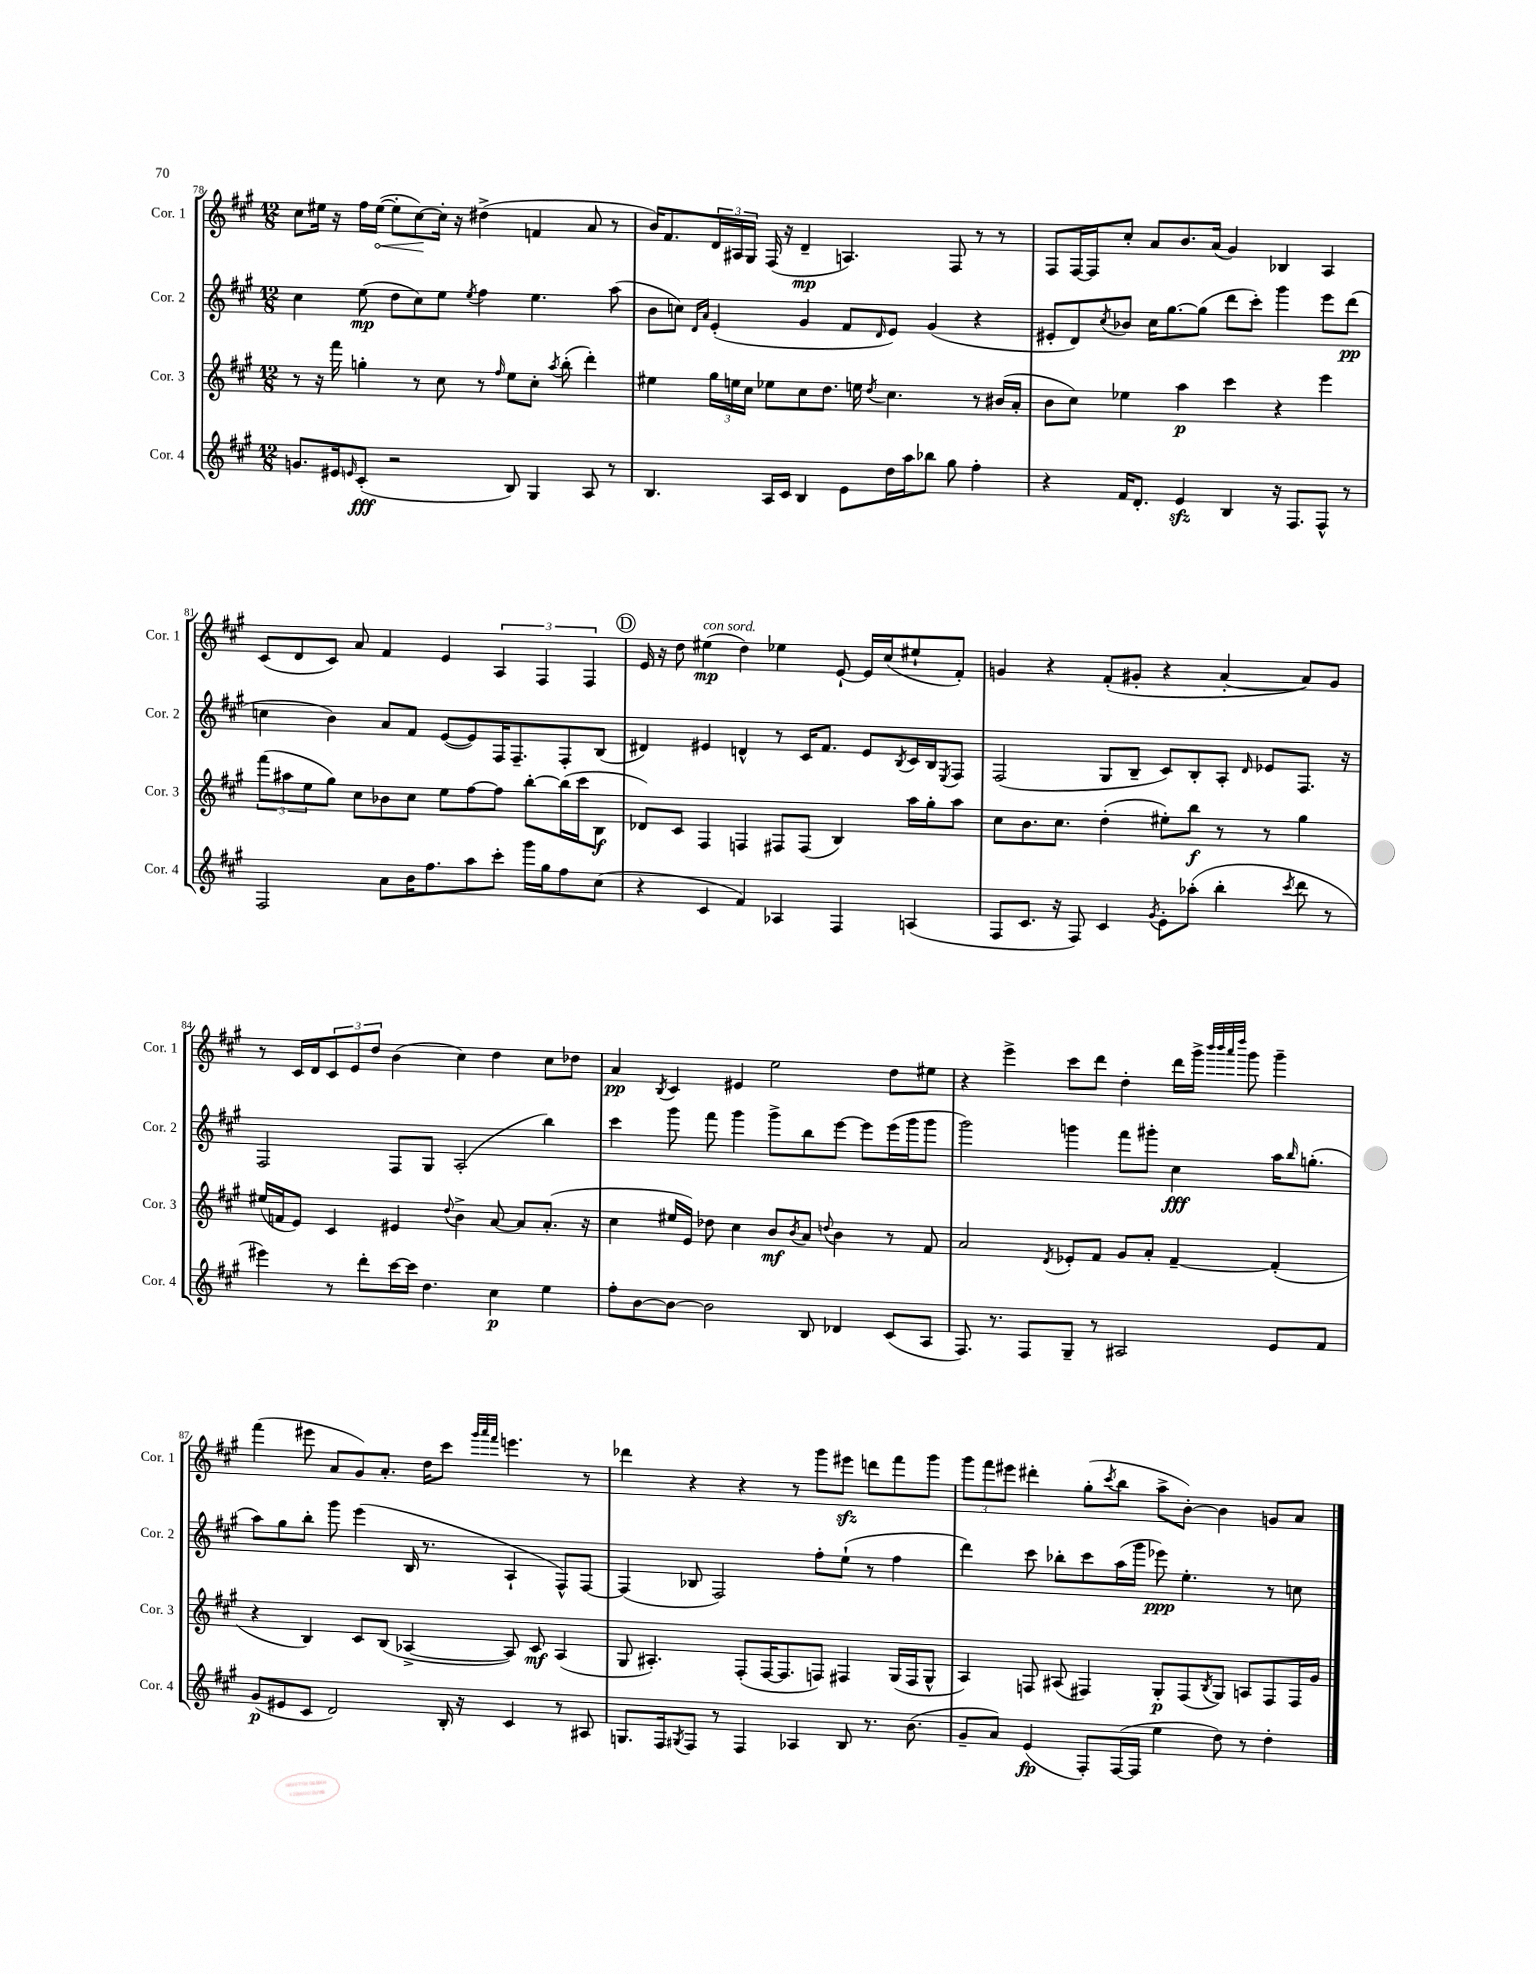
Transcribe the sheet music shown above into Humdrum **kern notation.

**kern	**dynam	**kern	**dynam	**kern	**dynam	**kern	**dynam
*part4	*part4	*part3	*part3	*part2	*part2	*part1	*part1
*staff4	*staff4	*staff3	*staff3	*staff2	*staff2	*staff1	*staff1
*I"Cor. 4	*	*I"Cor. 3	*	*I"Cor. 2	*	*I"Cor. 1	*
*I'Cor. 4	*	*I'Cor. 3	*	*I'Cor. 2	*	*I'Cor. 1	*
*clefG2	*	*clefG2	*	*clefG2	*	*clefG2	*
*k[f#c#g#]	*	*k[f#c#g#]	*	*k[f#c#g#]	*	*k[f#c#g#]	*
*M12/8	*	*M12/8	*	*M12/8	*	*M12/8	*
=78	=78	=78	=78	=78	=78	=78	=78
8.gn/L	.	8r	.	4cc#\	.	8cc#\L	.
.	.	16r	.	.	.	16ee#X\Jk	.
16e#X/k	.	16fff#\	.	.	.	16r	.
16qqen/	.	.	.	.	.	.	.
(8c#'/J	fff	4ggn'\	.	(8ee\	mp	16ff#\LL	.
!	!	!	!	!	!	!	!LO:HP:b
.	.	.	.	.	.	([16ee#\JJ	<
2r	.	.	.	8dd\L	.	8ee#'\L]	.
.	.	8r	.	8cc#\)	.	[8cc#\)	.
.	.	8cc#\	.	8ee\J	.	16cc#'\Jk]	[
.	.	.	.	.	.	16r	.
.	.	.	.	8qee/	.	.	.
.	.	8r	.	4ff#\	.	(4dd#X^\	.
.	.	16qqff#/	.	.	.	.	.
8B/)	.	8ee\L	.	.	.	.	.
4G#/	.	8cc#'\J	.	4.ee\	.	4fn/	.
.	.	8qaa/	.	.	.	.	.
.	.	(8bb'\	.	.	.	.	.
8A/	.	4ddd'\)	.	.	.	8a/	.
8r	.	.	.	(8aa\	.	8r	.
=79	=79	=79	=79	=79	=79	=79	=79
4.B/	.	4ee#X\	.	8b\L	.	16b/KL)	.
.	.	.	.	.	.	8.f#/	.
.	.	.	.	8ccn\J)	.	.	.
.	.	.	.	16qqd/LL	.	.	.
.	.	.	.	16qqa/JJ	.	.	.
.	.	24gg#\LL	.	(4e'/	.	24d/L	.
.	.	24een\	.	.	.	24A#X/	.
.	.	24cc#\JJ	.	.	.	24G#/JJ	.
16A/LL	.	8ee-X\L	.	.	.	(16F#/	.
16c#/JJ	.	.	.	.	.	16r	.
4B/	.	8cc#\	.	4g#/	.	4d~/	mp
.	.	8.dd\J	.	.	.	.	.
8e\L	.	.	.	8f#/L	.	4.An/)	.
.	.	16een\	.	.	.	.	.
.	.	8qdd/	.	16qqd/	.	.	.
16dd\L	.	4.cc#\	.	8e/J)	.	.	.
16aa\J	.	.	.	.	.	.	.
8bb-X\J	.	.	.	(4g#/	.	.	.
8gg#\	.	.	.	.	.	8F#/	.
4ff#'\	.	8r	.	4r	.	8r	.
.	.	(16b#X/LL	.	.	.	8r	.
.	.	16a'/JJ	.	.	.	.	.
=80	=80	=80	=80	=80	=80	=80	=80
4r	.	8b\L	.	8e#X'/L	.	8F#/L	.
.	.	8cc#\J)	.	8d/)	.	[16F#/L	.
.	.	.	.	.	.	16F#/J]	.
.	.	.	.	8qcc#/	.	.	.
16f#/KL	.	4ee-X\	.	8b-X/J	.	8cc#'/J	.
8.d'/J	.	.	.	.	.	.	.
.	.	.	.	16cc#\KL	.	8a/L	.
.	.	.	.	[8.gg#\	.	.	.
4ezz/	.	4aa\	p	.	.	8.b/	.
.	.	.	.	(8gg#\J]	.	.	.
.	.	.	.	.	.	(16a/Jk	.
4B/	.	4ccc#\	.	8ddd\L	.	4g#/)	.
.	.	.	.	8ccc#'\J)	.	.	.
16r	.	4r	.	4ggg#\	.	4B-X/	.
8.F#/L	.	.	.	.	.	.	.
8F#^^/J	.	4eee\	.	8eee\L	.	4A/	.
8r	.	.	.	(8ddd\J	pp	.	.
!!LO:LB:g=z
=81	=81	=81	=81	=81	=81	=81	=81
2F#/	.	(12fff#\L	.	4ccn\	.	(8c#/L	.
.	.	12aa#X\	.	.	.	.	.
.	.	.	.	.	.	8d/	.
.	.	12ee\	.	.	.	.	.
.	.	8gg#\J)	.	4b\)	.	8c#/J)	.
.	.	8cc#\L	.	.	.	8a/	.
8a\L	.	8b-X\	.	8a/L	.	4f#/	.
16b\K	.	8cc#\J	.	8f#/J	.	.	.
8.ff#\	.	.	.	.	.	.	.
.	.	8ee\L	.	([8e/L	.	4e/	.
8aa\	.	[8ff#\	.	8e/])	.	.	.
8ccc#'\J	.	8ff#\J]	.	16F#/K	.	6A/	.
.	.	.	.	8.F#~/	.	.	.
16ggg#\LL	.	[8bb'\L	.	.	.	.	.
.	.	.	.	.	.	6F#/	.
16gg#\J	.	.	.	.	.	.	.
8ff#\	.	(16bb\L]	.	8F#'/	.	.	.
.	.	16ccc#\J	.	.	.	.	.
.	.	.	.	.	.	6F#/	.
(8cc#\J	.	8B\J	f	(8B/J	.	.	.
!!LO:REH:place=s1:t=D
=82	=82	=82	=82	=82	=82	=82	=82
4r	.	8d-X/L)	.	4d#X/)	.	16e/	.
.	.	.	.	.	.	16r	.
.	.	8c#/J	.	.	.	8dd\	.
!	!	!	!	!	!	!LO:TX:a:i:t=con sord.	!
4c#/	.	4F#/	.	4e#X/	.	(4ee#X\	mp
4f#/)	.	4Fn/	.	4dn^^/	.	4dd\)	.
4A-X/	.	8F#X/L	.	8r	.	4ee-X\	.
.	.	(8F#/J	.	16c#/KL	.	.	.
.	.	.	.	8.f#/J	.	.	.
4F#/	.	4B/)	.	.	.	[8e`/	.
.	.	.	.	8e#/L	.	16e/LL]	.
.	.	.	.	.	.	(16cc#/J	.
.	.	.	.	8qB/	.	.	.
(4An/	.	16aa\LL	.	16c#/L	.	8ee#X`/	.
.	.	16gg#'\J	.	16B/J	.	.	.
.	.	.	.	8qE/	.	.	.
.	.	8aa\J	.	8F#/J	.	8f#'/J)	.
=83	=83	=83	=83	=83	=83	=83	=83
8F#/L	.	8cc#\L	.	(2F#/	.	4gn/	.
8.c#/J	.	8.b\	.	.	.	.	.
.	.	.	.	.	.	4r	.
16r	.	8.cc#\J	.	.	.	.	.
8F#/)	.	.	.	.	.	.	.
4c#/	.	(4dd'\	.	8G#/L	.	(8f#'/L	.
.	.	.	.	8B~/J	.	8g#X'/J	.
8qg#/	.	.	.	.	.	.	.
8e'\L	.	8ee#X'\L)	.	8c#/L)	.	4r	.
(8aa-X'\J	.	8bb\J	f	8B'/	.	.	.
4bb'\	.	8r	.	8A'/J	.	[4a'/	.
.	.	.	.	16qqd/	.	.	.
.	.	8r	.	8e-X/L	.	.	.
8qccc#/	.	.	.	.	.	.	.
8ddd\	.	4gg#\	.	8.F#/J	.	8a/L])	.
8r	.	.	.	.	.	8g#/J	.
.	.	.	.	16r	.	.	.
!!LO:LB:g=z
=84	=84	=84	=84	=84	=84	=84	=84
4eee#X\)	.	(16ee#X/LL	.	2F#/	.	8r	.
.	.	16fn/J	.	.	.	.	.
.	.	8e/J)	.	.	.	16c#/LL	.
.	.	.	.	.	.	16d/J	.
8r	.	4c#/	.	.	.	12c#/	.
.	.	.	.	.	.	12e/	.
8ddd'\L	.	.	.	.	.	.	.
.	.	.	.	.	.	12dd/J	.
[16ccc#\L	.	4e#X/	.	8F#/L	.	(4b\	.
16ccc#\JJ]	.	.	.	.	.	.	.
4.dd\	.	.	.	8G#/J	.	.	.
.	.	8qqdd/	.	.	.	.	.
.	.	4b^\	.	(2A'/	.	4cc#\)	.
4cc#\	p	[8a/	.	.	.	4dd\	.
.	.	8a/L]	.	.	.	.	.
4ee\	.	(8.a'/J	.	4bb\)	.	8cc#\L	.
.	.	.	.	.	.	8dd-X\J	.
.	.	16r	.	.	.	.	.
=85	=85	=85	=85	=85	=85	=85	=85
8ff#'\L	.	4cc#\	.	4ccc#\	.	4a/	pp
[8b\	.	.	.	.	.	.	.
.	.	.	.	.	.	8qB/	.
8b\J_	.	16ee#X/LL	.	8ggg#\	.	4c#/	.
.	.	16e/JJ)	.	.	.	.	.
2b\]	.	8dd-X\	.	8fff#\	.	.	.
.	.	4cc#\	.	4ggg#\	.	4e#X/	.
.	.	8b/L	mf	8ggg#^\L	.	2ee\	.
.	.	8qb/	.	.	.	.	.
8B/	.	8a/J	.	8bb\	.	.	.
.	.	8qqddn/	.	.	.	.	.
4d-X/	.	4b\	.	[8eee\J	.	.	.
.	.	.	.	8eee\L]	.	.	.
(8c#/L	.	8r	.	(16eee\L	.	8dd\L	.
.	.	.	.	16ggg#\J	.	.	.
8A/J	.	8f#/	.	8ggg#\J	.	8ee#X\J	.
=86	=86	=86	=86	=86	=86	=86	=86
8.F#/)	.	2a/	.	2ggg#\)	.	4r	.
8.r	.	.	.	.	.	.	.
.	.	.	.	.	.	4eee^\	.
8F#/L	.	.	.	.	.	.	.
.	.	8qd/	.	.	.	.	.
8G#~/J	.	8e-X'/L	.	4gggn\	.	8ccc#\L	.
8r	.	8f#/J	.	.	.	8ddd\J	.
2A#X/	.	8g#/L	.	8fff#\L	.	4dd'\	.
.	.	8a'/J	.	8ggg#X'\J	.	.	.
.	.	[4f#~/	.	4cc#\	fff	16ddd\LL	.
.	.	.	.	.	.	16ggg#^\JJ	.
.	.	.	.	.	.	32qqbbb/LLL	.
.	.	.	.	.	.	32qqbbb/	.
.	.	.	.	.	.	32qqaaa/	.
.	.	.	.	.	.	32qqdddd/JJJ	.
.	.	.	.	.	.	8ggg#\	.
8e/L	.	(4f#'/]	.	16aa\KL	.	4ggg#~\	.
.	.	.	.	16qqbb/	.	.	.
.	.	.	.	(8.ggn'\J	.	.	.
8f#/J	.	.	.	.	.	.	.
!!LO:LB:g=z
=87	=87	=87	=87	=87	=87	=87	=87
(8g#/L	p	4r	.	8aa\L)	.	(4fff#\	.
8e#X/	.	.	.	8gg#\	.	.	.
8c#/J	.	4B/)	.	8bb'\J	.	8eee#X\	.
2d/)	.	.	.	8ggg#\	.	8a/L	.
.	.	8c#/L	.	(4eee\	.	8g#/)	.
.	.	(8B/J	.	.	.	8.a'/J	.
.	.	[4A-X^/	.	16B/	.	.	.
.	.	.	.	8.r	.	16dd\KL	.
16B'/	.	.	.	.	.	8ccc#\J	.
16r	.	.	.	.	.	.	.
.	.	.	.	.	.	32qqggg#/LLL	.
.	.	.	.	.	.	32qqaaa/	.
.	.	.	.	.	.	32qqfff#/JJJ	.
4c#/	.	8A-/])	.	4A`/	.	4.eeen\	.
.	.	8c#/	mf	.	.	.	.
8r	.	(4A-/	.	8F#^^/L)	.	.	.
8A#X/	.	.	.	[8F#/J	.	8r	.
=88	=88	=88	=88	=88	=88	=88	=88
8.Gn/L	.	8G#/	.	(4F#/]	.	4ddd-X\	.
.	.	4.A#X'/)	.	.	.	.	.
16F#/k	.	.	.	.	.	.	.
8qG#X/	.	.	.	.	.	.	.
8F#/J	.	.	.	8B-X/	.	4r	.
8r	.	.	.	2F#/)	.	.	.
4F#/	.	(8F#'/L	.	.	.	4r	.
.	.	[16F#/K	.	.	.	.	.
.	.	8.F#/]	.	.	.	.	.
4A-X/	.	.	.	.	.	8r	.
.	.	8Fn/J)	.	8ff#'\L	.	8ggg#\L	.
8B/	.	4F#X/	.	(8ee`\J	.	8eee#Xzz\J	.
8.r	.	.	.	8r	.	8dddn\L	.
.	.	(16G#/LL	.	4ff#\	.	8fff#\	.
(8.b\	.	16F#/J	.	.	.	.	.
.	.	8G#^^/J	.	.	.	8ggg#\J	.
=89	=89	=89	=89	=89	=89	=89	=89
8g#~/L	.	4A/)	.	4ddd\)	.	12ggg#\L	.
.	.	.	.	.	.	12fff#\	.
8a/J)	.	.	.	.	.	.	.
.	.	.	.	.	.	12eee#X\J	.
(4e/	fp	8Fn/	.	8ccc#\	.	4ddd#X'\	.
.	.	(8A#X/	.	8bb-X'\L	.	.	.
8F#'/L)	.	4F#X/)	.	8ccc#\	.	(8gg#'\L	.
.	.	.	.	.	.	8qccc#/	.
([16F#/L	.	.	.	(16aa\L	.	8bb\J	.
16F#/JJ]	.	.	.	16ggg#\JJ	.	.	.
4ee\	.	8G#'/L	p	8eee-X\)	ppp	8aa^\L	.
.	.	(8F#/	.	4.ee'\	.	[8b'\J)	.
.	.	8qB/	.	.	.	.	.
8dd\)	.	8G#/J)	.	.	.	4b\]	.
8r	.	8An/L	.	.	.	.	.
4dd'\	.	8F#/	.	8r	.	8gn/L	.
.	.	16F#/L	.	8ccn\	.	8a/J	.
.	.	16g#/JJ	.	.	.	.	.
==	==	==	==	==	==	==	==
*-	*-	*-	*-	*-	*-	*-	*-
